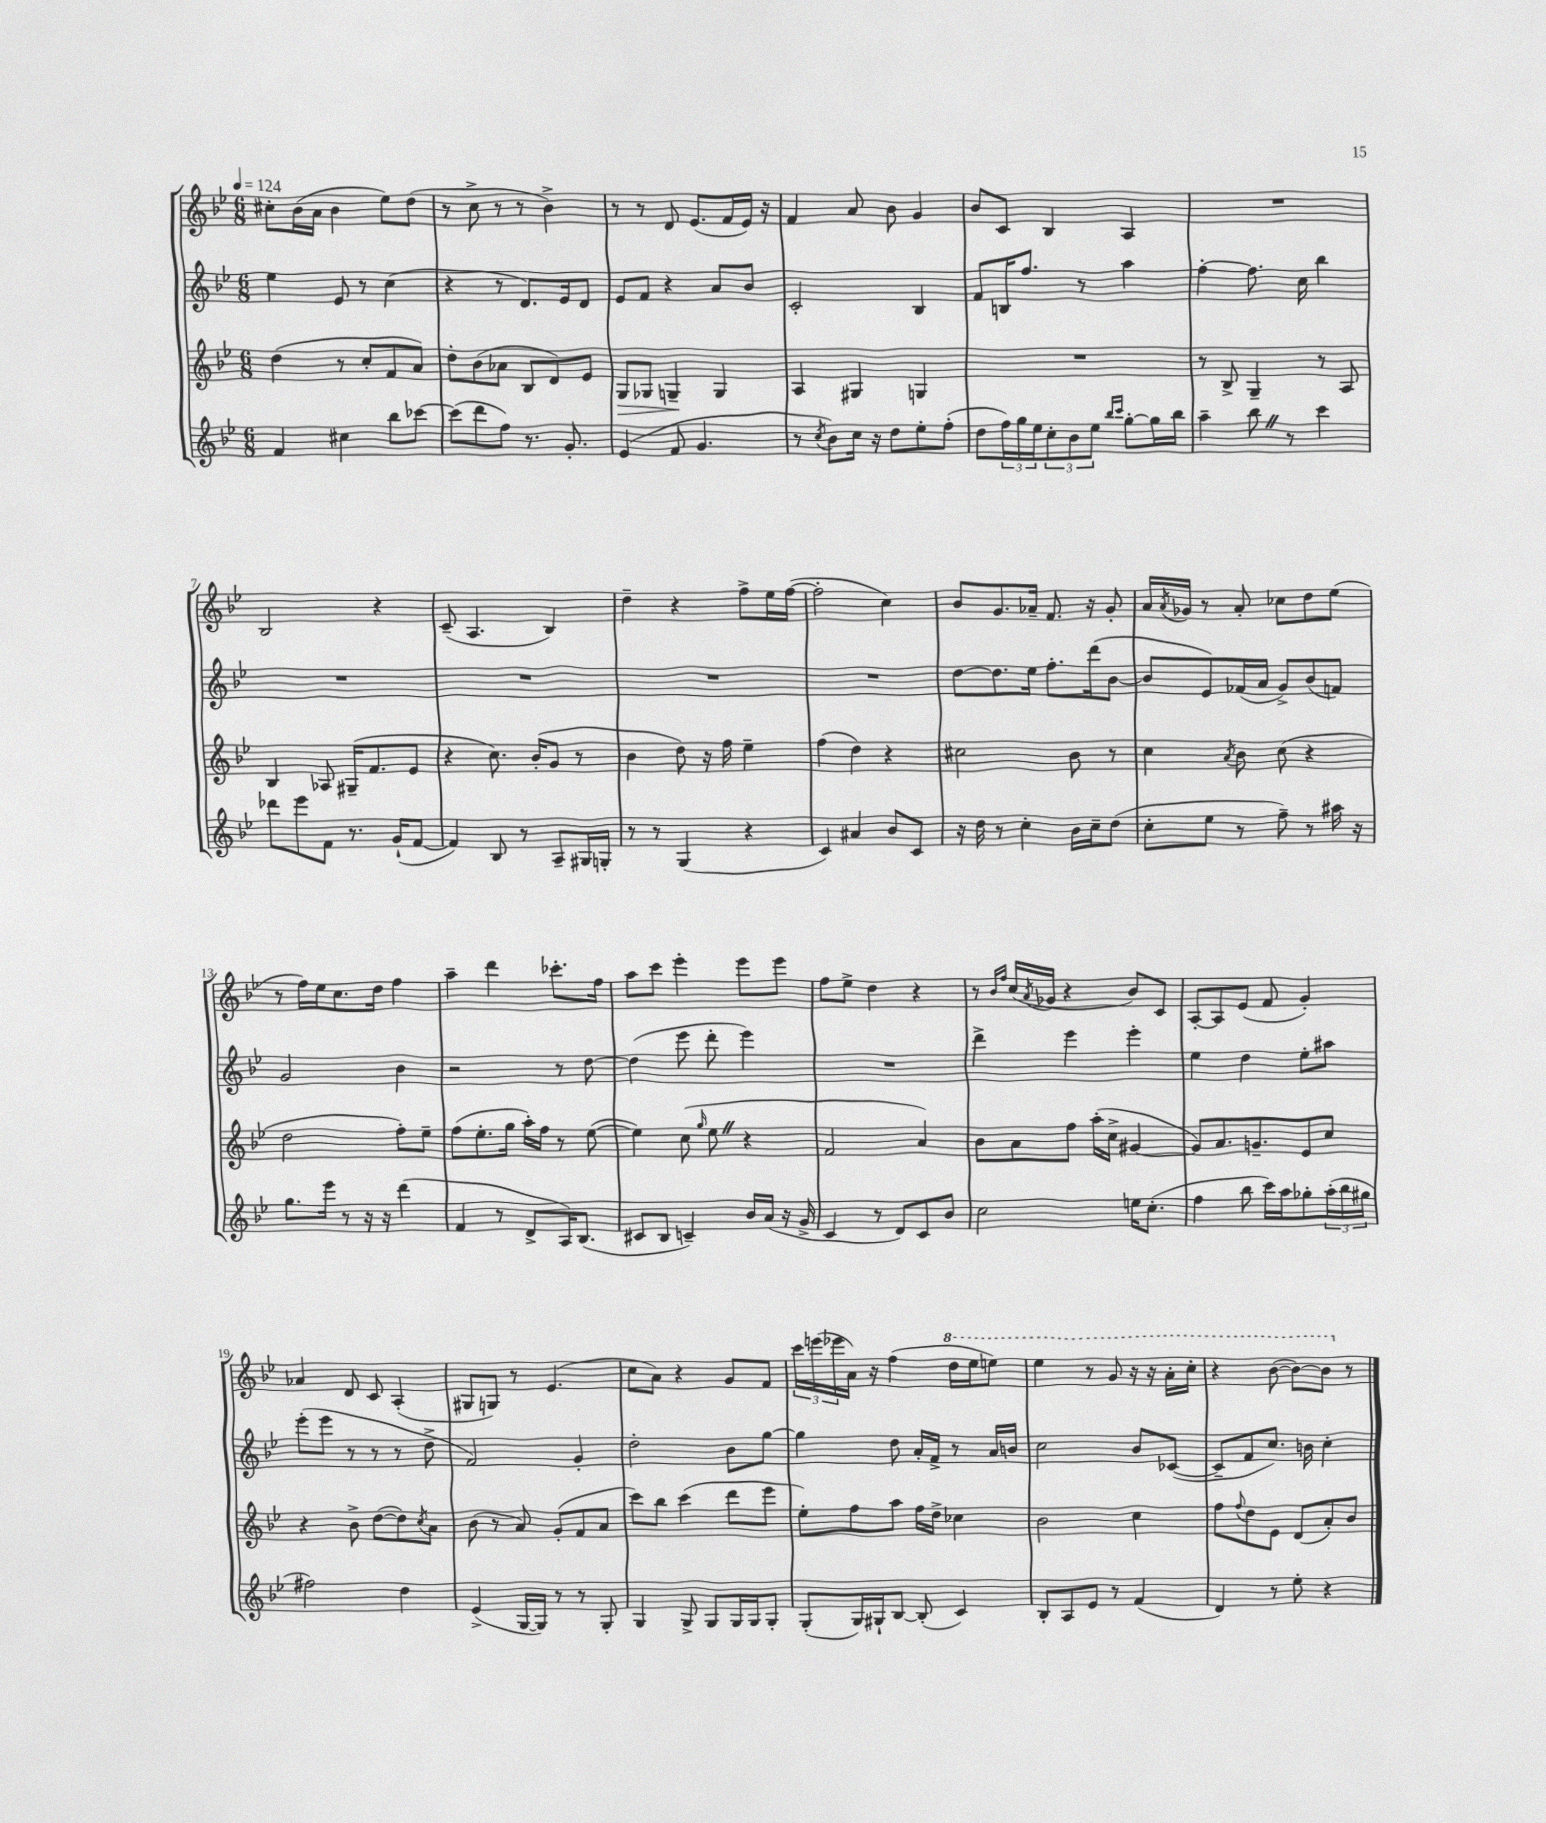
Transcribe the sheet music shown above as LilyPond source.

<<
\new StaffGroup <<
\new Staff = "s0" {
    \clef treble \key bes \major \numericTimeSignature \time 6/8 \tempo 4 = 124
    cis''8-. bes'16( a'16 bes'4 ees''8) d''8( |
    r8 c''8-> r8 r8 bes'4->) |
    r8 r8 d'8 ees'8.( f'16 ees'16) r16 |
    f'4 a'8 bes'8 g'4 |
    bes'8 c'8 bes4 a4 |
    R2. |
    bes2 r4 |
    c'8--( a4. bes4) |
    d''4-- r4 f''8-> ees''16 f''16~( |
    f''2-. c''4) |
    bes'8 g'8. aes'16-- f'8. r16 g'8-. |
    a'16 \acciaccatura { a'8 } ges'16 r8 a'8-. ces''8 d''8 ees''8( |
    r8 f''16) ees''16 c''8. d''16 f''4 |
    a''4-- d'''4 ces'''8.-. f''16 |
    a''8 c'''8 ees'''4-. ees'''8 ees'''8 |
    f''8 ees''8-> d''4 r4 |
    r8 \grace { bes'16 f''16 } c''16( \acciaccatura { a'8 } ges'16 r4 bes'8) c'8 |
    a8~-. a8 ees'8( f'8 g'4-.) |
    aes'4 d'8 c'8 a4-.( |
    gis8 g8) r8 ees'4.( |
    c''8 a'8) r4 g'8 f'8 |
    \tuplet 3/2 { c'''16 e'''16( ees'''16 } a'16) r16 f''4( \ottava #1 d'''16 ees'''16 e'''8) |
    ees'''4 r8 g''8 r16 r16 a''16-. c'''16-. |
    r4 bes''8~( bes''8~) bes''8 \ottava #0 r8 \bar "|." |
}
\new Staff = "s1" {
    \clef treble \key bes \major \numericTimeSignature \time 6/8
    ees''4 ees'8 r8 c''4( |
    r4 r8 d'8.) ees'16 d'8 |
    ees'8 f'8 r4 a'8 bes'8 |
    c'2-. bes4 |
    f'8 b16 f''8. r8 a''4 |
    f''4~-. f''8. c''16 bes''4 |
    R2. |
    R2. |
    R2. |
    R2. |
    d''8~ d''8. ees''16 f''8.-. d'''16( bes'8~ |
    bes'8 ees'8) fes'16( a'16 g'8->) bes'8( f'8) |
    g'2 bes'4 |
    r2 r8 d''8~ |
    d''4( ees'''8 d'''8-. ees'''4) |
    R2. |
    d'''4-> ees'''4 ees'''4-. |
    ees''4 d''4 ees''8-. ais''8 |
    ees'''8-.( ees'''8 r8 r8 r8 d''8-> |
    f'2) g'4-. |
    d''2-. bes'8 g''8~ |
    g''4 d''8 a'16-. f'16-> r8 a'16 b'16 |
    c''2 bes'8 ces'8~( |
    ces'8-- f'8 c''8.) b'16 c''4-. \bar "|." |
}
\new Staff = "s2" {
    \clef treble \key bes \major \numericTimeSignature \time 6/8
    d''4( r8 c''8-. f'8 a'8) |
    d''8-. bes'8( aes'8 bes8 d'8) ees'8 |
    g8\> ges8 g4--\! g4 |
    a4 gis4 g4 |
    R2. |
    r8 bes8-> g4-- r8 a8 |
    bes4 aes8 gis16--( f'8. ees'8 |
    r4 c''8.) bes'16-.( g'8 r8 |
    bes'4 d''8) r16 f''16 ees''4-- |
    f''4( d''4) r4 |
    cis''2 bes'8 r8 |
    c''4 \acciaccatura { a'8 } bes'8 c''8( r4 |
    d''2 f''8-.) ees''8-- |
    f''8( ees''8.-. g''16 a''16-.) f''16 r8 ees''8~( |
    ees''4) c''8( \grace { g''16 } ees''8 \once \override BreathingSign.text = \markup { \musicglyph "scripts.caesura.straight" } \breathe r4 |
    f'2 a'4) |
    bes'8 a'8 f''8 a''16-.( c''16-> gis'4~ |
    gis'8) a'8. g'8.-- ees'8 c''8 |
    r4 bes'8-> d''8~( d''8) \acciaccatura { c''8 } a'8 |
    bes'8( r8 a'8) g'8-.( f'8 a'8 |
    c'''8) bes''8 c'''4( d'''8 ees'''8 |
    ees''8-.) f''8 a''8 f''16 d''16-> ces''4 |
    bes'2 c''4 |
    f''8 \appoggiatura { f''8 } d''8 ees'8 d'8( a'8-.) bes'8 \bar "|." |
}
\new Staff = "s3" {
    \clef treble \key bes \major \numericTimeSignature \time 6/8
    f'4 cis''4 bes''8 ces'''8~ |
    ces'''8( d'''8 f''8) r8. g'8.-. |
    ees'4( f'8 g'4. |
    r8 \acciaccatura { c''8 } bes'8) c''16 r16 d''8 ees''8-. f''8-.( |
    d''8 \tuplet 3/2 { f''16) g''16 ees''16 } \tuplet 3/2 { c''8-. bes'8 ees''8 } \grace { bes''16 c'''16 } g''8~-. g''16 bes''16 |
    a''4-- bes''8 \once \override BreathingSign.text = \markup { \musicglyph "scripts.caesura.straight" } \breathe r8 c'''4 |
    des'''8 ees'''8 f'8 r8. g'16-!( f'8~ |
    f'4) bes8 r8 a8-- gis16 g16-. |
    r8 r8 g4( r4 |
    c'4) ais'4 bes'8 c'8 |
    r16 d''16 r8 c''4-. bes'16 c''16-- d''8( |
    c''8-. ees''8 r8 f''8--) r8 ais''16 r16 |
    g''8. ees'''16 r8 r16 r16 d'''4( |
    f'4 r8 d'8-> a16) bes8.( |
    cis'8 bes8 c'4--) bes'16 a'16( r16 g'16-> |
    c'4 r8 d'8) c'8 bes'8 |
    c''2 e''16 c''8.-.( |
    f''4 bes''8 c'''16) a''16 ges''8-. \tuplet 3/2 { a''16-.( bes''16 gis''16 } |
    fis''2) d''4 |
    ees'4->( g16~ g16) r8 r8 g8-. |
    g4 g8-> g8 g16 g16 g8-. |
    g8-.( g16) gis16-! bes8~ bes8-.( c'4) |
    bes8-. a8 ees'8 r8 f'4( |
    d'4) r8 ees''8-. r4 \bar "|." |
}
>>
>>
